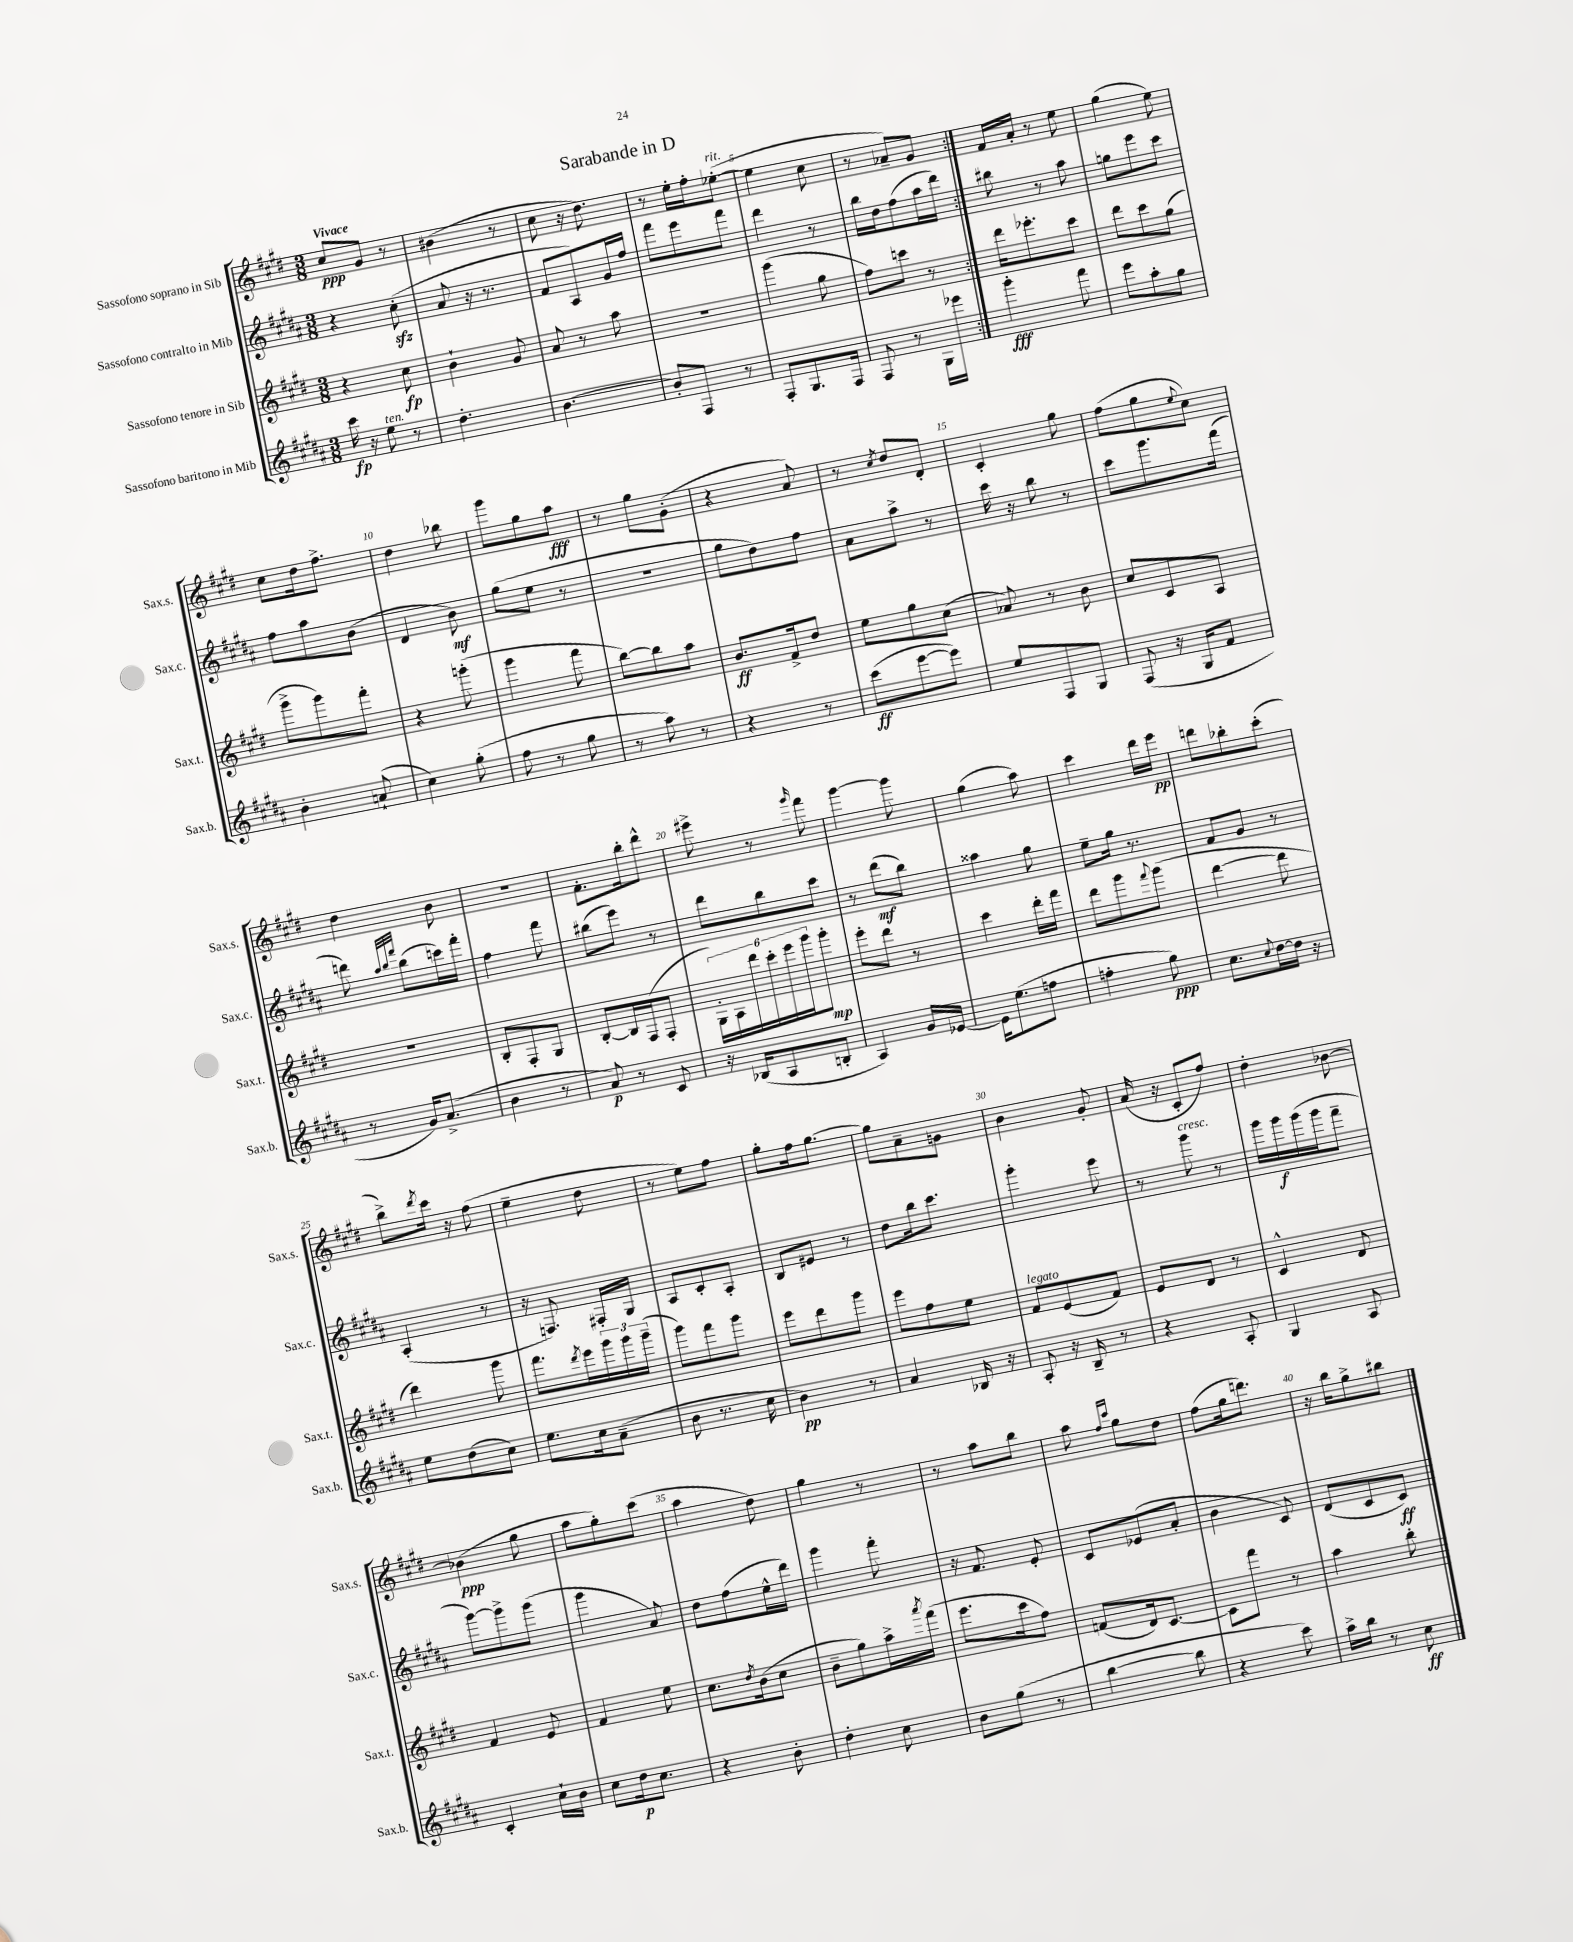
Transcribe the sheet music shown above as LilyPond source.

\header { title = "Sarabande in D" }
<<
\new StaffGroup <<
\new Staff = "s0" \with { instrumentName = "Sassofono soprano in Sib" shortInstrumentName = "Sax.s." } {
    \clef treble \key e \major \numericTimeSignature \time 3/8 \tempo "Vivace"
    \repeat volta 2 { cis''8\ppp gis'8 r8 |
    bis'4( r8 |
    cis''8 r16 dis''8.) |
    r8 e''16-. fis''16-. ees''8~-.^\markup { \italic "rit." }( |
    ees''4 cis''8 |
    r8 aes'8--) gis'8 | }
    fis'16 a'16-. r8 e''8 |
    gis''4( e''8) |
    cis''8 dis''16 fis''8.-> |
    dis''4 bes''8 |
    gis'''8 gis''8 a''8\fff |
    r8 gis''8 gis'8-.( |
    r4 a'8) |
    r8 \acciaccatura { cis''8 } dis''8 dis'8-. |
    cis'4-. gis''8 |
    fis''8( gis''8 \appoggiatura { e''8 } cis''8) |
    dis''4 b'8 |
    R4. |
    fis'8.-. b''16-. dis'''8-^ |
    eis'''8-> r8 \grace { gis'''16 } fis'''8 |
    gis'''4~ gis'''8 |
    gis''4( a''8) |
    cis'''4 dis'''16 e'''16\pp |
    d'''8 bes''8-. cis'''8-.( |
    b''8->) \acciaccatura { dis'''8 } cis'''16 r16 fis''8( |
    e''4-- dis''8 |
    r8 e''8) fis''8 |
    gis''8-. fis''16 gis''8.~ |
    gis''8 a'8-- g'8 |
    b'4 gis'8-. |
    a'16( r16 cis'8-. fis''8) |
    dis''4-. bes'8~ |
    bes'4\ppp( gis''8 |
    a''8 gis''8-.) cis'''8( |
    a''4 dis''8) |
    gis''4 r8 |
    r8 a''8 b''8 |
    a''8 \grace { fis''16 cis'''16 } gis''8 dis''8 |
    fis''8( gis''16 d'''8.) |
    r16 b''16 gis''8-> bis''8 \bar "|." |
}
\new Staff = "s1" \with { instrumentName = "Sassofono contralto in Mib" shortInstrumentName = "Sax.c." } {
    \clef treble \key b \major \numericTimeSignature \time 3/8
    \repeat volta 2 { r4 cis''8-.\sfz( |
    ais'8 r16 r8. |
    fis'8 ais8) gis'16 fis''16 |
    fis'''8 e'''8 fis'''8 |
    dis'''4 r8 |
    b''16 dis''16 fis''8( ais''16 dis'''16) | }
    bis''8 r8 ais''8 |
    g''8 e'''8 cis'''8 |
    fis''8 ais''8 b'8( |
    dis'4 b'8\mf) |
    gis''8( e''8 r8 |
    R4. |
    gis''8 dis''8) fis''8 |
    ais'8 ais''8-> r8 |
    cis'''16 r16 b''8 r8 |
    cis'''8 gis'''8. fis'''16( |
    d'''8) \grace { ais''32 b''32 fis'''32 } b''8( c'''16) fis'''16-. |
    fis''4 fis'''8 |
    bis''8( e'''8) r8 |
    dis'''8 b''8 cis'''8 |
    r8 dis'''8\mf( b''8) |
    aisis''4 gis''8 |
    e''8-- gis''16 r8. |
    fis'8 gis'8 r8 |
    ais4-.( r8 |
    r16 f8.) fis16-. gis16 |
    ais8 cis'8-. ais8-. |
    b8 eis'8 r8 |
    dis''8 b''16 cis'''8. |
    gis'''4-. e'''8 |
    r8 gis'''8^\markup { \italic "cresc." } r8 |
    gis'''16 gis'''16\f gis'''16( gis'''16 fis'''8-- |
    gis'''8~) gis'''8-> gis'''8( |
    gis'''4 ais'8) |
    dis''8 fis''8( e''16-^ dis'''16) |
    gis'''4 fis'''8-. |
    r16 fis'8. e'8-. |
    cis'8 ees'8( ais'8-. |
    b'4 cis'8) |
    dis'8( cis'8 cis'8\ff) \bar "|." |
}
\new Staff = "s2" \with { instrumentName = "Sassofono tenore in Sib" shortInstrumentName = "Sax.t." } {
    \clef treble \key e \major \numericTimeSignature \time 3/8
    \repeat volta 2 { r4 cis''8\fp |
    b'4-! gis'8 |
    a'8 r8 a''8 |
    R4. |
    gis'''4( gis''8 |
    fis''8) c'''8 r8 | }
    dis'''16 ees'''8.-. cis'''8 |
    dis'''8 cis'''8 gis''8( |
    gis'''8-> gis'''8) fis'''8-. |
    r4 g'''8-.( |
    gis'''4 fis'''8 |
    b''8~) b''8 a''8 |
    b'8.\ff fis'16-> dis''8 |
    e''8 gis''8 cis''8( |
    aes'8) r8 b'8 |
    cis''8 cis'8 a8 |
    R4. |
    b8-. fis8-. gis8 |
    b8~-. b16 fis16( fis8-. |
    \tuplet 6/4 { gis16-.) a16 dis'''16 cis'''16-. e'''16 gis'''16 } gis'''8-.\mp |
    e'''8-. dis'''8 r8 |
    cis'''4 dis'''16-. fis'''16 |
    dis'''8 gis'''8 \appoggiatura { fis'''8 } gis'''8( |
    dis'''4~ dis'''8 |
    dis'''4) gis'''8 |
    fis'''8. \acciaccatura { dis'''8 } e'''16 \tuplet 3/2 { gis'''16 gis'''16 gis'''16--( } |
    gis'''8) fis'''8 gis'''8 |
    e'''8 dis'''8 gis'''8 |
    e'''8 fis''8 e''8 |
    fis'8^\markup { \italic "legato" } e'8( fis'8) |
    e'8 dis'8 r8 |
    cis'4-^ dis'8 |
    fis'4 e'8 |
    fis'4 e''8 |
    cis''8. \acciaccatura { dis''8 } b'16( cis''8 |
    b'8-- gis''8) a''16-> \acciaccatura { a'''8 } fis'''16( |
    e'''8. cis'''16 fis''8) |
    f'8( dis'16) cis'8.~ |
    cis'8 fis'''8 r8 |
    a''4 b''8-. \bar "|." |
}
\new Staff = "s3" \with { instrumentName = "Sassofono baritono in Mib" shortInstrumentName = "Sax.b." } {
    \clef treble \key b \major \numericTimeSignature \time 3/8
    \repeat volta 2 { cis'''16\fp r16 e''8^\markup { \italic "ten." } r8 |
    dis''4.-. |
    b'4.~ |
    b'8-. fis8 r8 |
    fis8-. gis8. fis16 |
    fis8 r8 gis16 ees'''16 | }
    gis'''4-.\fff fis'''8 |
    e'''8 ais''8-. gis''8 |
    b'4-. a'8-!( |
    cis''4) gis''8-.( |
    fis''8 r8 gis''8 |
    r8 ais''8) r8 |
    r4 r8 |
    cis'''8\ff( e'''8~ e'''8) |
    e''8 fis8 gis8 |
    fis8( r16 gis16 fis'8 |
    r8 gis'16) ais'8.->( |
    b'4 r8 |
    ais'8\p) r8 cis'8 |
    r16 bes16( ais8 b8-. |
    ais4) gis'16 ees'16~ |
    ees'16 e''8.( f''8 |
    f''4-. gis''8\ppp) |
    cis''8. \appoggiatura { cis''8 } dis''16~ dis''16 r16 |
    e''8 dis''8( cis''8) |
    e''8. cis''16 ais'8--( |
    b'8 r8. cis''16 |
    b'4\pp) r8 |
    ais'4 bes16 r16 |
    ais8-. r16 b16-- r8 |
    r4 ais8-. |
    gis4 ais8 |
    cis'4-. cis''16-! b'16 |
    cis''8 dis''16\p cis''8. |
    r4 b'8-. |
    dis''4-. cis''8 |
    b'8 gis''8( r8 |
    b''4~ b''8 |
    r4 cis'''8) |
    ais''16-> b''16 r8 cis''8\ff \bar "|." |
}
>>
>>
\layout { \context { \Score \override BarNumber.break-visibility = ##(#f #t #t) barNumberVisibility = #(every-nth-bar-number-visible 5) } }
